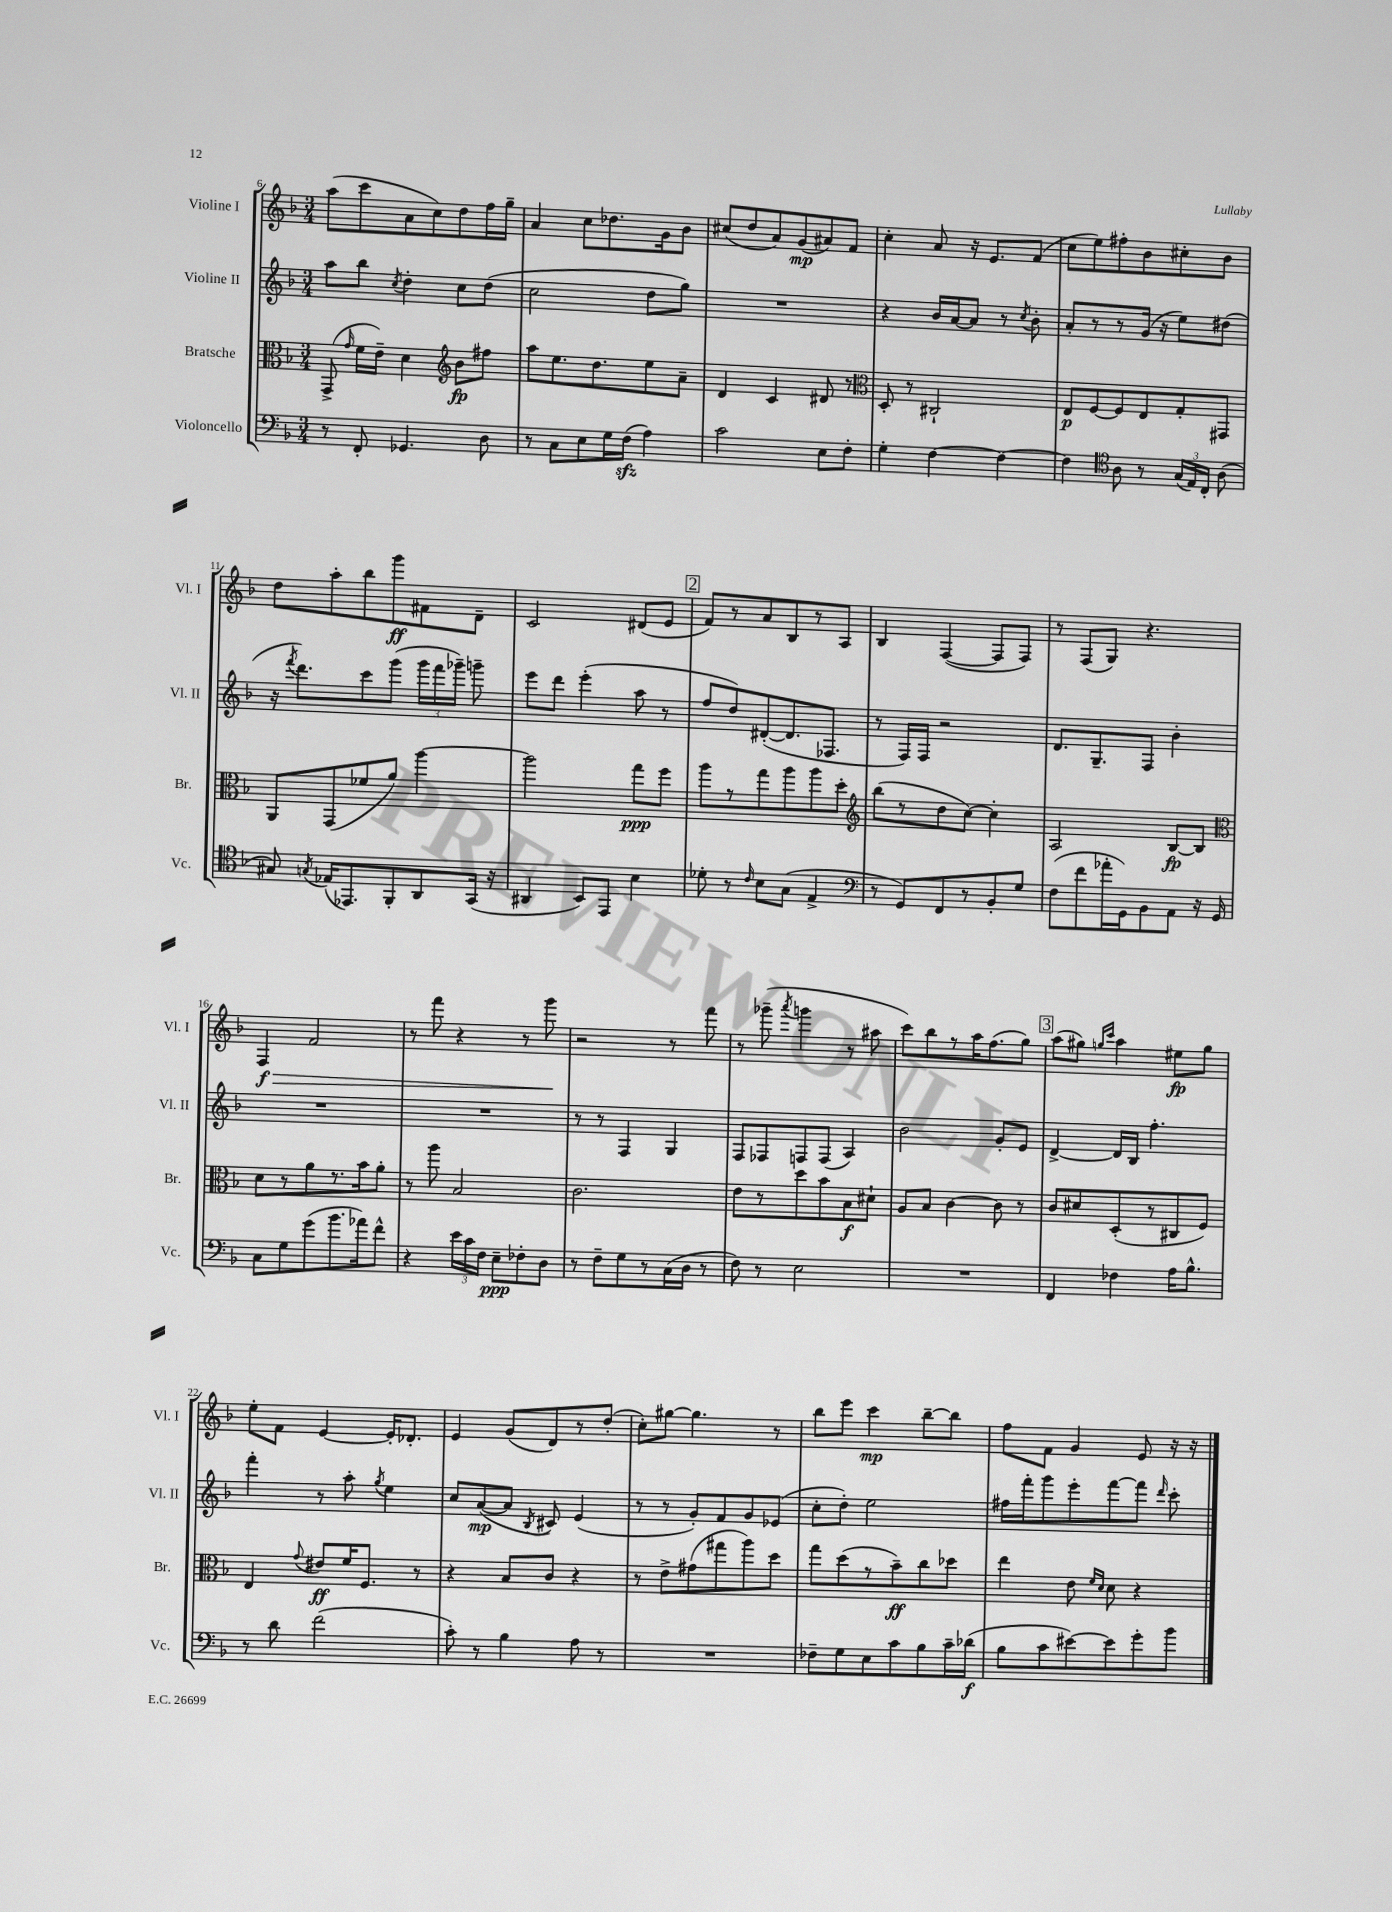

**kern	**dynam	**kern	**dynam	**kern	**dynam	**kern	**dynam
*part4	*part4	*part3	*part3	*part2	*part2	*part1	*part1
*staff4	*staff4	*staff3	*staff3	*staff2	*staff2	*staff1	*staff1
*I"Violoncello	*	*I"Bratsche	*	*I"Violine II	*	*I"Violine I	*
*I'Vc.	*	*I'Br.	*	*I'Vl. II	*	*I'Vl. I	*
*clefF4	*	*clefC3	*	*clefG2	*	*clefG2	*
*k[b-]	*	*k[b-]	*	*k[b-]	*	*k[b-]	*
*M3/4	*	*M3/4	*	*M3/4	*	*M3/4	*
=6	=6	=6	=6	=6	=6	=6	=6
8r	.	(8GG^/	.	8aa\L	.	(8aa\L	.
.	.	16qqg/	.	.	.	.	.
8FF'/	.	16f\LL	.	8bb-\J	.	8ccc\	.
.	.	16e~\JJ)	.	.	.	.	.
.	.	.	.	8qcc/	.	.	.
4.GG-X/	.	4d\	.	4dd'\	.	8a\	.
.	.	.	.	.	.	8cc\)	.
*	*	*clefG2	*	*	*	*	*
.	.	8b-\L	fp	8cc\L	.	8dd\	.
8D\	.	8ff#X\J	.	(8dd\J	.	16ff\L	.
.	.	.	.	.	.	16gg~\JJ	.
=7	=7	=7	=7	=7	=7	=7	=7
8r	.	8aa\L	.	2cc\	.	4a/	.
8C\L	.	8.ee\	.	.	.	.	.
8E\	.	.	.	.	.	8cc\L	.
.	.	8.dd\	.	.	.	.	.
16G\L	.	.	.	.	.	8.dd-X\	.
(16Fzz\JJ	.	.	.	.	.	.	.
4A\)	.	8ee\	.	8dd\L	.	.	.
.	.	.	.	.	.	16g\k	.
.	.	8a~\J	.	8gg\J)	.	8b-\J	.
=8	=8	=8	=8	=8	=8	=8	=8
2c\	.	4d/	.	2.r	.	(8cc#X/L	.
.	.	.	.	.	.	8dd/	.
.	.	4c/	.	.	.	8a/)	.
.	.	.	.	.	.	(8g/	mp
8E\L	.	8d#X/	.	.	.	8a#X/)	.
8F'\J	.	8r	.	.	.	8f/J	.
=9	=9	=9	=9	=9	=9	=9	=9
*	*	*clefC3	*	*	*	*	*
4G'\	.	8D'/	.	4r	.	4cc'\	.
.	.	8r	.	.	.	.	.
[4F\	.	2C#X`/	.	16b-/LL	.	8a/	.
.	.	.	.	[16a/J	.	.	.
.	.	.	.	8a/J]	.	16r	.
.	.	.	.	.	.	8.e/L	.
4F\_	.	.	.	8r	.	.	.
.	.	.	.	8qcc/	.	.	.
.	.	.	.	8b-'\	.	(8f/J	.
=10	=10	=10	=10	=10	=10	=10	=10
4F\]	.	8E/L	p	8a'/L	.	8cc\L	.
.	.	[8F/	.	8r	.	8ee\)	.
*clefC4	*	*	*	*	*	*	*
8A\	.	8F/]	.	8r	.	8ff#X'\	.
8r	.	8E/	.	(16g/Jk	.	8b-\	.
.	.	.	.	16r	.	.	.
(24G/LL	.	8G'/	.	8ee\L)	.	8cc#X'\	.
24E/)	.	.	.	.	.	.	.
24C'/JJ	.	.	.	.	.	.	.
(8A\	.	8GG#X/J	.	(8dd#X\J	.	8b-\J	.
!!LO:LB:g=z
=11	=11	=11	=11	=11	=11	=11	=11
8G#X/)	.	8AA/L	.	16r	.	8dd\L	.
.	.	.	.	8qfff/	.	.	.
.	.	.	.	8.ddd\L)	.	.	.
8qGn/	.	.	.	.	.	.	.
(16E-X/KL	.	(8GG/	.	.	.	8aa'\	.
8.EE-X/)	.	.	.	.	.	.	.
.	.	8f-X/	.	8ccc\	.	8bb-\	.
8FF'/	.	8a/J)	.	(8ggg\J	.	8ggg\	ff
8AA/	.	[4aa\	.	24ggg\LL	.	8f#X\	.
.	.	.	.	24fff\	.	.	.
.	.	.	.	24ggg-X~\JJ)	.	.	.
(16GG/Jk	.	.	.	8gggn~\	.	8d~\J	.
16r	.	.	.	.	.	.	.
=12	=12	=12	=12	=12	=12	=12	=12
4AA#X/	.	2aa\]	.	8eee\L	.	2c/	.
.	.	.	.	8ddd\J	.	.	.
8BB-/L)	.	.	.	(4eee'\	.	.	.
8EE/J	.	.	.	.	.	.	.
4B-\	.	8gg\L	ppp	8aa\	.	(8d#X/L	.
.	.	8ff\J	.	8r	.	8e/J	.
!!LO:REH:place=s1:t=2
=13	=13	=13	=13	=13	=13	=13	=13
8d-X'\	.	8aa\L	.	8ff/L	.	8f/L)	.
8r	.	8r	.	8dd/)	.	8r	.
16qqc/	.	.	.	.	.	.	.
8B-\L	.	8gg\	.	([8d#X'/	.	8a/	.
(8G\J	.	8aa\	.	8.d#/]	.	8B-/	.
4E^/	.	8aa\	.	.	.	8r	.
.	.	.	.	8.F-X/J	.	.	.
.	.	8dd'\J	.	.	.	8A/J	.
=14	=14	=14	=14	=14	=14	=14	=14
*clefF4	*	*clefG2	*	*	*	*	*
8r	.	(8bb-\L	.	8r	.	4B-/	.
8GG/L)	.	8r	.	16F/LL)	.	.	.
.	.	.	.	16F/JJ	.	.	.
8FF/	.	8dd\	.	2r	.	([4F/	.
8r	.	[8cc\J)	.	.	.	.	.
8BB-'/	.	4cc'\]	.	.	.	8F/L]	.
8G/J	.	.	.	.	.	8F/J)	.
=15	=15	=15	=15	=15	=15	=15	=15
(8F\L	.	2A/	.	8.d/L	.	8r	.
8f\	.	.	.	.	.	(8F/L	.
.	.	.	.	8.G~/	.	.	.
16a-X'\L	.	.	.	.	.	8G/J)	.
16GG\J)	.	.	.	.	.	.	.
8BB-\	.	.	.	8F/J	.	4.r	.
8AA\J	.	[8B-/L	fp	4b-'\	.	.	.
16r	.	8B-/J]	.	.	.	.	.
16GG/	.	.	.	.	.	.	.
!!LO:LB:g=z
=16	=16	=16	=16	=16	=16	=16	=16
*	*	*clefC3	*	*	*	*	*
!	!	!	!	!	!	!	!LO:HP:b
8C\L	.	8d\L	.	2.r	.	4F/	> f
8G\	.	8r	.	.	.	.	.
(8g\	.	8a\	.	.	.	2f/	.
8.b-\	.	8.r	.	.	.	.	.
16a-X\k)	.	16b-\k	.	.	.	.	.
8f^^\J	.	8a'\J	.	.	.	.	.
=17	=17	=17	=17	=17	=17	=17	=17
4r	.	8r	.	2.r	.	8r	.
.	.	8aa\	.	.	.	8fff\	.
24e\LL	.	2B-/	.	.	.	4r	.
24c\	.	.	.	.	.	.	.
24F\JJ	.	.	.	.	.	.	.
8E~\L	ppp	.	.	.	.	.	.
8F-X'\	.	.	.	.	.	8r	.
8D\J	.	.	.	.	.	8ggg\	.
.	.	.	.	.	.	.	]
=18	=18	=18	=18	=18	=18	=18	=18
8r	.	2.c\	.	8r	.	2r	.
8F~\L	.	.	.	8r	.	.	.
8G\	.	.	.	4F/	.	.	.
8r	.	.	.	.	.	.	.
(16C\L	.	.	.	4G/	.	8r	.
16D\JJ	.	.	.	.	.	.	.
8r	.	.	.	.	.	8fff\	.
=19	=19	=19	=19	=19	=19	=19	=19
8F\)	.	8e\L	.	8F/L	.	8r	.
8r	.	8r	.	8F-X/	.	(8ggg-X~\	.
.	.	.	.	.	.	8qaaa/	.
2E\	.	8dd\	.	8Fn/	.	4gggn\	.
.	.	8b-\	.	(8F/J	.	.	.
.	.	8B-\	f	4A/)	.	8r	.
.	.	8d#X`\J	.	.	.	8aa#X\	.
=20	=20	=20	=20	=20	=20	=20	=20
2.r	.	8A/L	.	2b-\	.	8ccc\L)	.
.	.	8B-/J	.	.	.	8bb-\	.
.	.	[4c\	.	.	.	8r	.
.	.	.	.	.	.	16aa\K	.
.	.	.	.	.	.	(8.ff\	.
.	.	8c\]	.	8g'/L	.	.	.
.	.	8r	.	8e/J	.	8gg\J)	.
!!LO:REH:place=s1:t=3
=21	=21	=21	=21	=21	=21	=21	=21
4FF/	.	8c/L	.	[4d^/	.	(8aa\L	.
.	.	8d#X/	.	.	.	8gg#X\J)	.
.	.	.	.	.	.	16qqggn/LL	.
.	.	.	.	.	.	16qqccc/JJ	.
4F-X\	.	(8D'/	.	16d/LL]	.	4aa\	.
.	.	.	.	16B-/JJ	.	.	.
.	.	8r	.	4.ff'\	.	.	.
16A\KL	.	8C#X/	.	.	.	8ee#X\L	fp
8.B-^^\J	.	.	.	.	.	.	.
.	.	8F/J)	.	.	.	8gg\J	.
!!LO:LB:g=z
=22	=22	=22	=22	=22	=22	=22	=22
8r	.	4E/	.	4fff'\	.	8ee'\L	.
8d\	.	.	.	.	.	8f\J	.
.	.	8qqg/	.	.	.	.	.
(2f\	.	8e#X/L	ff	8r	.	[4e/	.
.	.	16f/K	.	8aa'\	.	.	.
.	.	8.F/J	.	.	.	.	.
.	.	.	.	8qgg/	.	.	.
.	.	.	.	4ee\	.	16e'/KL]	.
.	.	.	.	.	.	8.d-X'/J	.
.	.	8r	.	.	.	.	.
=23	=23	=23	=23	=23	=23	=23	=23
8c'\)	.	4r	.	8cc/L	.	4e/	.
8r	.	.	.	([8a/	mp	.	.
4B-\	.	8B-/L	.	8a/J]	.	(8g/L	.
.	.	.	.	8qB-/	.	.	.
.	.	8c/J	.	8c#X/)	.	8d/)	.
8A\	.	4r	.	(4e/	.	8r	.
8r	.	.	.	.	.	(8dd'/J	.
=24	=24	=24	=24	=24	=24	=24	=24
2.r	.	8r	.	8r	.	8cc'\L)	.
.	.	8e^\L	.	8r	.	[8gg#X\J	.
.	.	(8g#X\	.	8g'/L)	.	4.gg#\]	.
.	.	8gg#X\	.	8f/	.	.	.
.	.	8aa\)	.	8g/	.	.	.
.	.	8dd\J	.	(8e-X/J	.	8r	.
=25	=25	=25	=25	=25	=25	=25	=25
8F-X~\L	.	8gg\L	.	8cc'\L	.	8bb-\L	.
8G\	.	(8dd\	.	8dd'\J)	.	8eee\J	.
8E\	.	8r	.	2ee\	.	4ccc\	mp
8c\	.	8b-~\)	ff	.	.	.	.
8B-\	.	8cc\	.	.	.	[8bb-~\L	.
16c~\L	.	8dd-X\J	.	.	.	8bb-\J]	.
(16d-X\JJ	f	.	.	.	.	.	.
=26	=26	=26	=26	=26	=26	=26	=26
8B-\L	.	4ee\	.	16ff#X\LL	.	8ff\L	.
.	.	.	.	16fff'\J	.	.	.
8c\	.	.	.	8ggg\	.	8f\J	.
[8e#X\)	.	8e\	.	8eee'\	.	4g/	.
.	.	16qqf/LL	.	.	.	.	.
.	.	16qqd/JJ	.	.	.	.	.
8e#\]	.	8d\	.	[8fff\	.	.	.
8g'\	.	4r	.	8fff\J]	.	8e/	.
.	.	.	.	16qqddd/	.	.	.
8b-\J	.	.	.	8ccc'\	.	16r	.
.	.	.	.	.	.	16r	.
==	==	==	==	==	==	==	==
*-	*-	*-	*-	*-	*-	*-	*-
